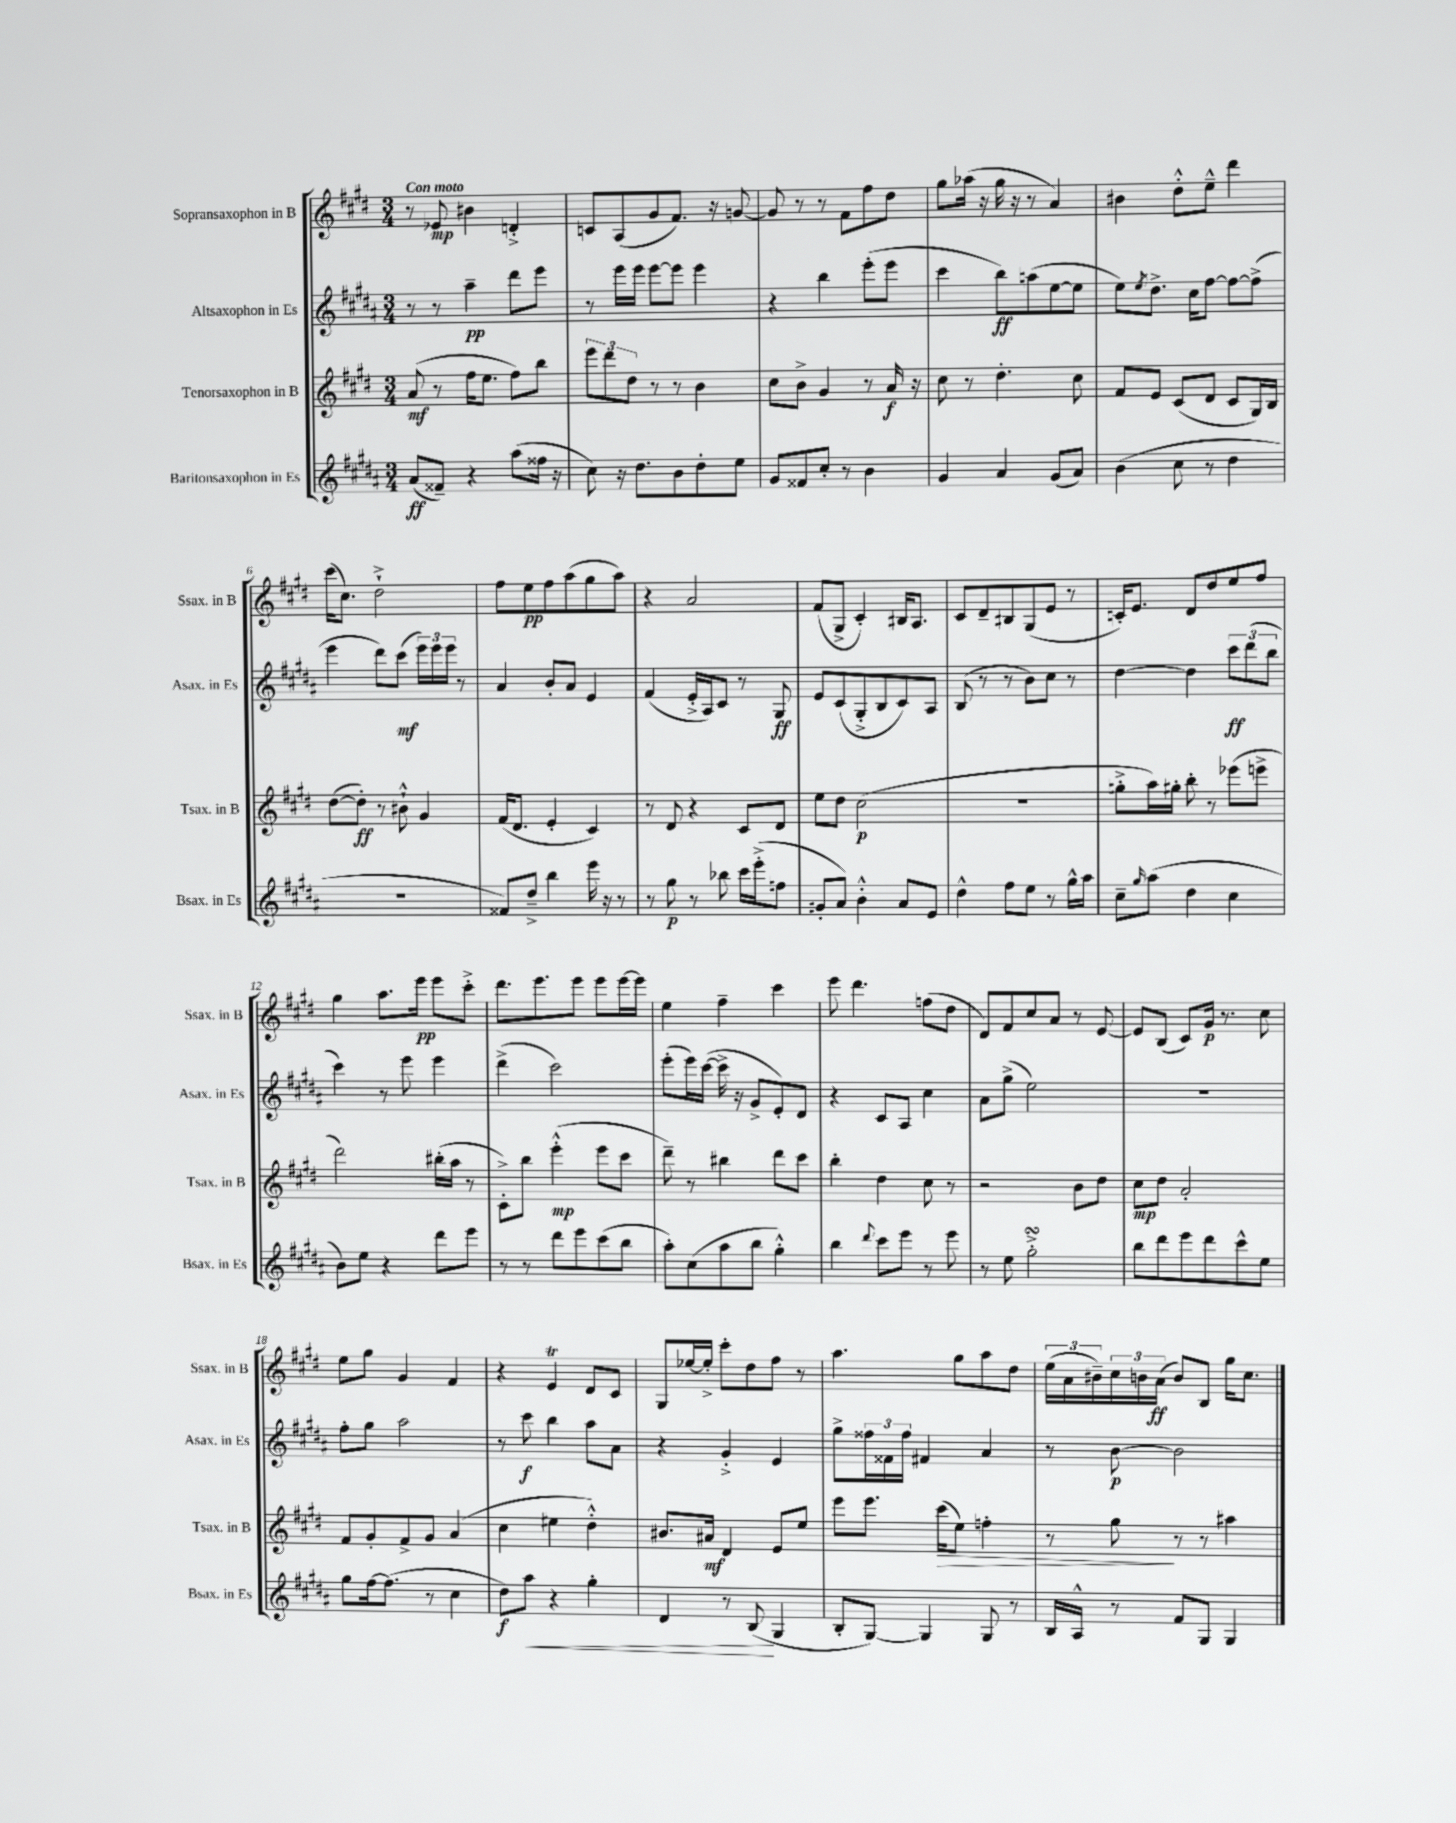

**kern	**kern	**kern	**kern
*staff4	*staff3	*staff2	*staff1
*clefG2	*clefG2	*clefG2	*clefG2
*k[f#c#g#d#a#]	*k[f#c#g#d#]	*k[f#c#g#d#a#]	*k[f#c#g#d#]
*M3/4	*M3/4	*M3/4	*M3/4
(8a#/L	(8a/	8r	8r
8f##~/J)	8r	8r	8e-/
4r	16ff#\LK	4aa#~\	4b#\
.	8.ee\J	.	.
(8aa#\L	8ff#\L)	8ddd#\L	4d'^/
16ff##\Jk	8bb\J	8eee\J	.
16r	.	.	.
=	=	=	=
8cc#\)	12eee\L	8r	8c/L
.	12ddd#\	.	.
16r	.	16eee\LL	(8A/
.	12dd#\J	.	.
8.dd#\L	.	16eee\JJ	.
.	8r	[8eee\L	8g#/
8b\	8r	8eee\]J	8.f#/J)
8dd#'\	4b\	4eee\	.
.	.	.	16r
8ee\J	.	.	[8g/
=	=	=	=
8g#/L	8cc#\L	4r	8g/]
8f##/	8b^\J	.	8r
8cc#'/J	4g#/	4bb\	8r
8r	.	.	8f#\L
4b\	8r	(8eee'\L	8ff#\
.	16a/	8eee\J	8dd#\J
.	16r	.	.
=	=	=	=
4g#/	8cc#\	4ccc#\	8gg#\L
.	8r	.	(16aa-\Jk
.	.	.	16r
4a#/	4.dd#'\	8bb\L)	16gg#\
.	.	.	16r
.	.	(8aa\	8r
(8g#/L	.	[8ee\	4a/)
8a#/J)	8cc#\	8ee\]J	.
=	=	=	=
(4b\	8f#/L	8ee\L)	4b#\
.	.	8qee/	.
.	8e/J	8.dd#^\J	.
8cc#\	(8c#/L	.	8dd#'^^\L
.	.	16cc#\LK	.
8r	8d#/J	[8ff#\J	8ee~^^\J
4dd#\	8c#/L	8ff#\_L	4ddd#\
.	16G#/L)	(8ff#^\]J	.
.	16B/JJ	.	.
=	=	=	=
2.r	([8dd#\L	4eee\	(16ccc#\LK
.	.	.	8.cc#\J)
.	8dd#'\]J)	.	.
.	8r	8ddd#\L)	2dd#`^\
.	8b#`^^\	(8ccc#\J	.
.	4g#/	24eee\LL)	.
.	.	24eee\	.
.	.	24eee\JJ	.
.	.	8r	.
=	=	=	=
8f##/L)	(16f#/LK	4a#/	8ff#\L
.	8.d#/J	.	.
8dd#~^/J	.	.	8ee\
4bb\	4e'/	8b'/L	8ff#\
.	.	8a#/J	(8aa\
16eee\	4c#/)	4e/	8gg#\
16r	.	.	.
8r	.	.	8aa\J)
=	=	=	=
8r	8r	(4f#/	4r
8gg#\	8d#/	.	.
8r	4r	16e'^/LL	2a/
.	.	16A#/J)	.
8bb-\	.	8c#/J	.
16ccc#\LL	8c#/L	8r	.
(16eee'^\J	.	.	.
8ff\J	8d#/J	8G#/	.
=	=	=	=
8g'/L	8ee\L	8e/L	(8f#/L
8a#/J)	8dd#\J	(8c#/	8G#^/J
4b'^^\	(2cc#\	8G#'^/	4c#'/)
.	.	8B/	.
8a#/L	.	8c#/)	16B#/LK
.	.	.	8.A/J
8e/J	.	8A#/J	.
=	=	=	=
4dd#^^\	2.r	(8B/	8c#/L
.	.	8r	8d#~/
8ff#\L	.	8r	8B#/
8ee\J	.	8b\L)	(8G#/
8r	.	8cc#\J	8e/J
16gg#^^\LL	.	8r	8r
16aa#\JJ	.	.	.
=	=	=	=
8cc#~\L	8gg'^\L	[4dd#\	16c'/LK)
.	.	.	8.e/J
16qqgg#/	.	.	.
(8aa#\J	16aa\L)	.	.
.	16gg#'\JJ	.	.
4dd#\	8bb'\	4dd#\]	8d#/L
.	8r	.	8dd#/
4cc#\	(8eee-\L	12ccc#\L	8ee/
.	.	(12ddd#\	.
.	8eee^\J	.	8ff#/J
.	.	12bb\J	.
=	=	=	=
8b\L)	2ddd#\)	4ccc#\)	4gg#\
8ee\J	.	.	.
4r	.	8r	8.aa\L
.	.	8eee\	.
.	.	.	16eee\Jk
8ddd#\L	(16bb#'\LL	4eee\	8eee\L
.	16aa\JJ	.	.
8eee\J	8r	.	8ccc#'^\J
=	=	=	=
8r	8c#'^\L)	(4ddd#^\	8.ddd#\L
8r	8bb\J	.	.
.	.	.	8.eee\
8ddd#\L	(4eee'^^\	2ccc#\)	.
8eee\	.	.	8eee\J
(8ccc#\	8eee\L	.	8eee\L
8bb\J	8ccc#\J	.	[16eee\L
.	.	.	16eee\]JJ
=	=	=	=
8aa#'\L)	8ddd#~\)	(8eee'\L	4ee\
(8cc#\	8r	16eee\L)	.
.	.	([16ccc#\JJ	.
8aa#\	4bb#\	16ccc#^\]	4ff#~\
.	.	16r	.
8bb\J	.	8g#^/L	.
4gg#'^^\)	8ddd#\L	8e'/)	4ccc#\
.	8ccc#\J	8d#/J	.
=	=	=	=
4bb\	4bb'\	4r	8eee\
.	.	.	4.ddd#\
8qqddd#/	.	.	.
8ccc#\L	4dd#\	8c#/L	.
8eee\J	.	8A#/J	.
8r	8cc#\	4cc#\	(8ff\L
8eee\	8r	.	8dd#\J
=	=	=	=
8r	2r	8a#\L	8d#/L)
8ee\	.	(8gg#^\J	8f#/
2gg#'^\	.	2ee\)	8cc#/
.	.	.	8a/J
.	8b\L	.	8r
.	8dd#\J	.	[8e/
=	=	=	=
8bb\L	8cc#\L	2.r	8e/]L
8ddd#\	8dd#\J	.	(8B/J
8eee\	2a'/	.	8c#/L)
8ddd#\	.	.	16g#/Jk
.	.	.	8.r
8ccc#^^\	.	.	.
8ee\J	.	.	8cc#\
=	=	=	=
8gg#\L	8f#/L	8ff#'\L	8ee\L
[16ff#\k	8g#'/	8gg#\J	8gg#\J
(8.ff#\]J	.	.	.
.	8f#^/	2aa#\	4g#/
8r	8g#/J	.	.
4cc#\	(4a/	.	4f#/
=	=	=	=
8dd#\L)	4cc#\	8r	4r
8aa#\J	.	8ccc#\	.
4r	4ee#\	4bb\	4e/
4gg#'\	4dd#'^^\)	8aa#\L	8d#/L
.	.	8a#\J	8c#/J
=	=	=	=
4d#/	8.b#/L	4r	8G#/L
.	.	.	[16ee-/L
.	16a#/Jk	.	16ee-'^/]JJ
8r	4d#/	4g#'^/	8ccc#'\L
(8B/	.	.	8dd#\
4G#/	8e/L	4e/	8ff#\J
.	8ee/J	.	8r
=	=	=	=
8B'/L	8eee\L	8gg#^\L	4.aa\
[8G#/J)	8.eee\J	24ff##\L	.
.	.	24f##\	.
.	.	24ff##\JJ	.
4G#/]	.	4f#/	.
.	(16ccc#\LK	.	.
.	8ee\J)	.	8gg#\L
8G#/	4ff'\	4a#/	8aa\
8r	.	.	8dd#\J
=	=	=	=
16B/LL	8r	8r	(24ee\LL
.	.	.	24a\
16A#^^/JJ	.	.	.
.	.	.	24b#~\)
8r	8gg#\	[8b\	24cc#\
.	.	.	24b\
.	.	.	(24a\JJ
8f#/L	8r	2b\]	8b/L)
8G#/J	8r	.	8B/J
4G#/	4aa#\	.	16gg#\LK
.	.	.	8.cc#\J
==	==	==	==
*-	*-	*-	*-
